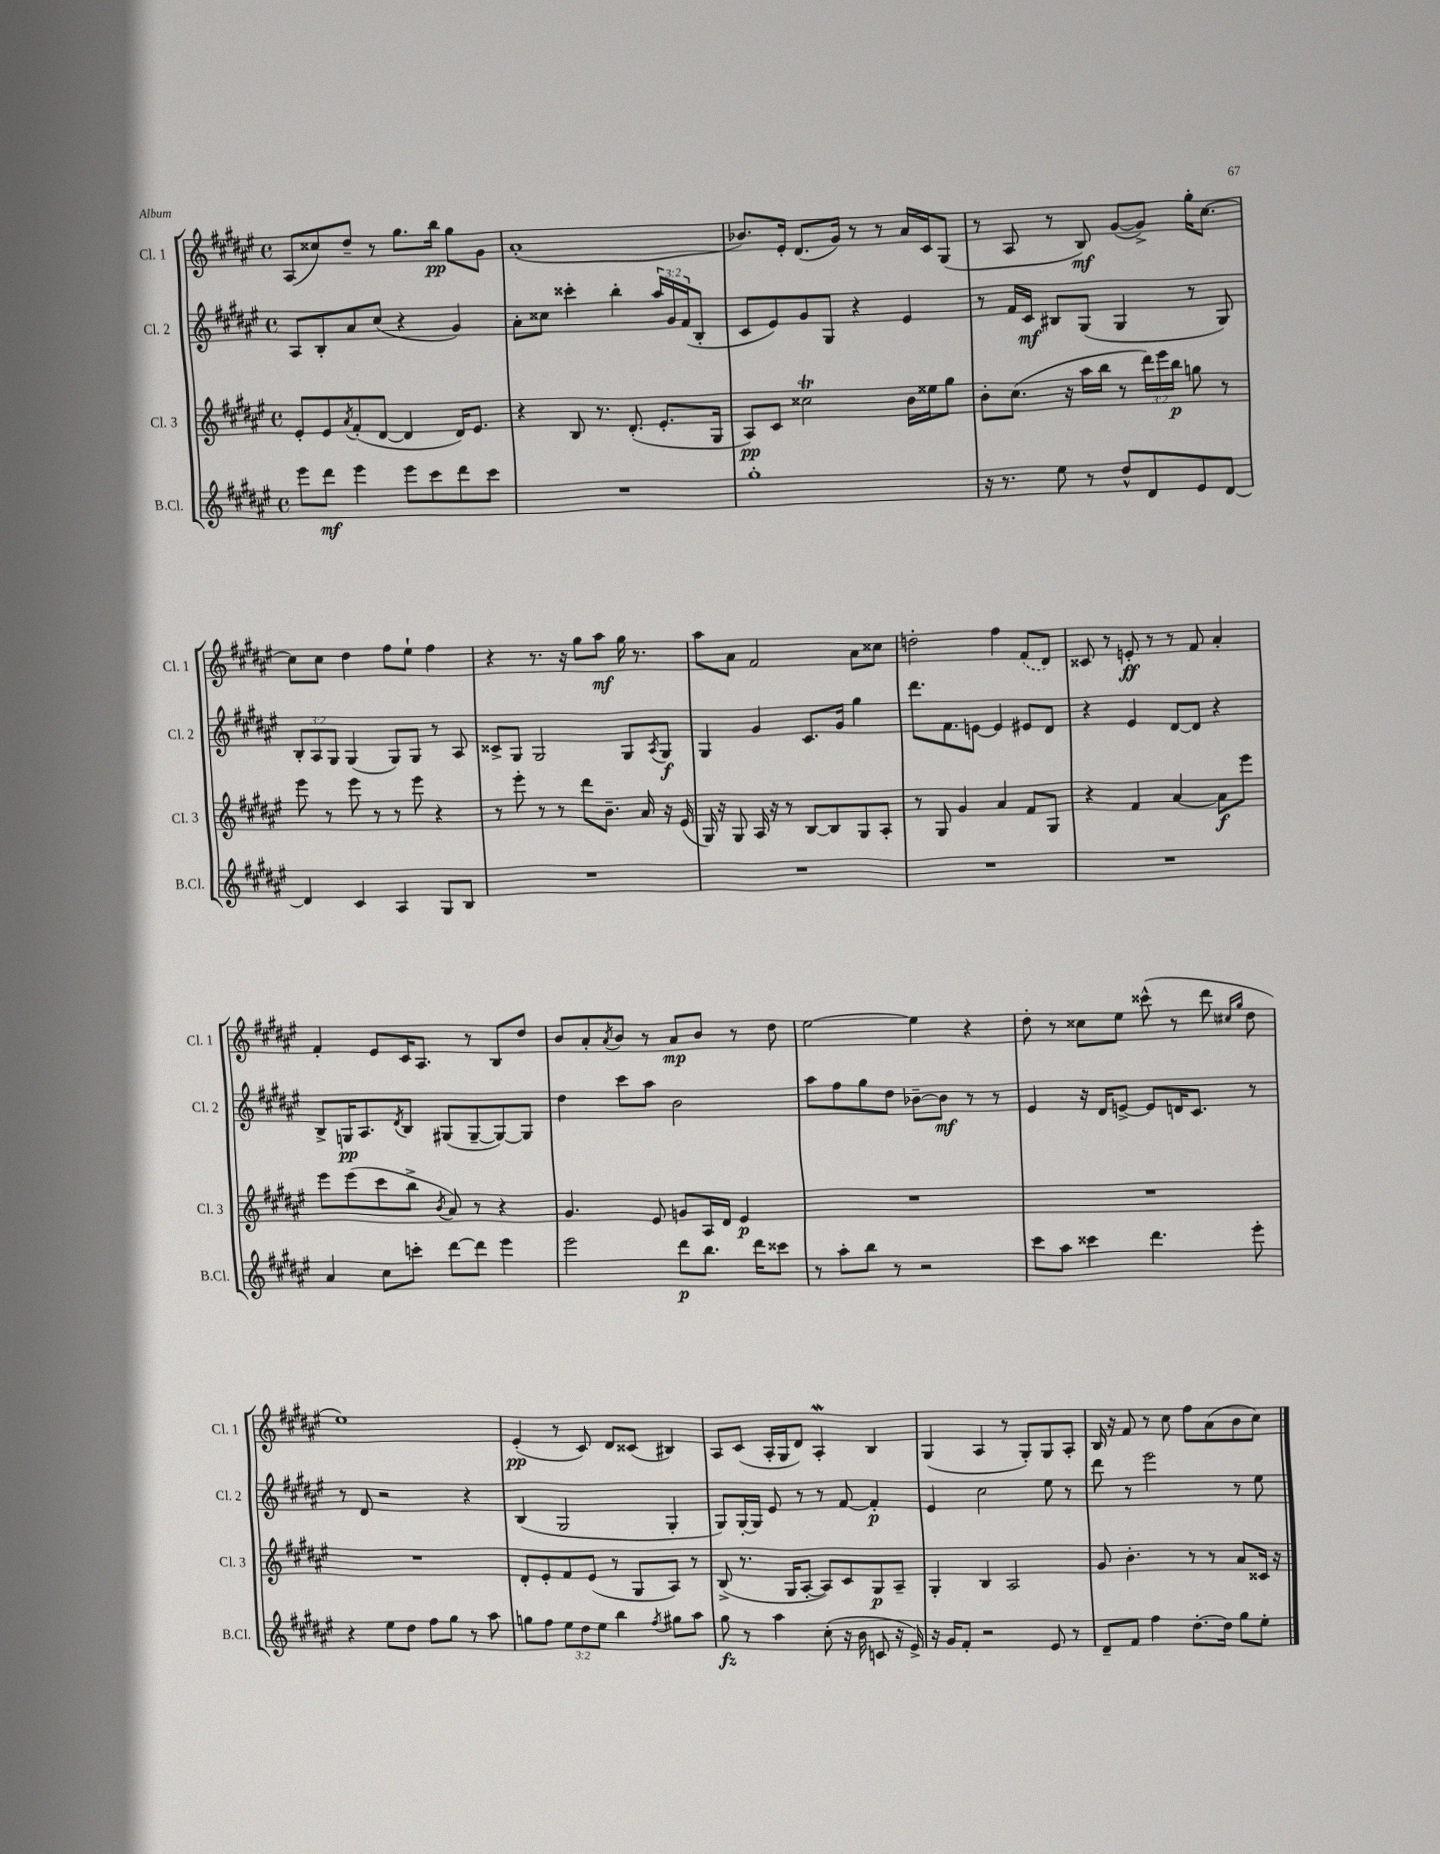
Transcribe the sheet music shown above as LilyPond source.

<<
\new StaffGroup <<
\new Staff = "s0" \with { instrumentName = "Cl. 1" shortInstrumentName = "Cl. 1" } {
    \clef treble \key fis \major \defaultTimeSignature \time 4/4
    ais8( cisis''8) dis''8-- r8 gis''8. b''16\pp gis''8 gis'8 |
    ais'1-.( |
    bes'8.) eis'16-. dis'8.( gis'16) r8 r8 ais'16 cis'16 gis8( |
    r8 ais8 r8 b8\mf) gis'8~( gis'8->) gis''16-. cis''8.~ |
    cis''8 cis''8 dis''4 fis''8 eis''8-! fis''4 |
    r4 r8. r16 gis''8 ais''8\mf gis''16 r8. |
    ais''8 ais'8 fis'2 ais'8 cisis''8 |
    d''2-. fis''4 \once \slurDashed fis'8( dis'8) |
    cisis'8 r8 e'8-.\ff r8 r8 fis'8 ais'4-. |
    fis'4-. eis'8 cis'16 ais8. r8 b8 dis''8 |
    b'8 ais'8-. \acciaccatura { ais'8 } b'8 r8 ais'8\mp b'8 r8 dis''8 |
    eis''2~ eis''4 r4 |
    dis''8-. r8 cisis''8 eis''8 cisis'''8-^( r8 dis'''8 \grace { cis''16 gis''16 } dis''8 |
    eis''1) |
    eis'4-.\pp( r8 cis'8) dis'8 cisis'8( bis4) |
    ais8 cis'8( ais16-. gis16 dis'8) ais4-.\mordent b4 |
    gis4( ais4 r8 gis8-.) gis8 ais8-. |
    b16 r16 fis'8 r8 cis''8 fis''8 ais'8( b'8 cis''8) \bar "|." |
}
\new Staff = "s1" \with { instrumentName = "Cl. 2" shortInstrumentName = "Cl. 2" } {
    \clef treble \key fis \major \defaultTimeSignature \time 4/4 \override Staff.TupletNumber.text = #tuplet-number::calc-fraction-text
    ais8 b8-. ais'8 cis''8( r4 gis'4) |
    ais'8-. cisis''8 cisis'''4-. b''4-. \tuplet 3/2 { ais''16 gis'16 fis'16( } b8-. |
    cis'8 eis'8) gis'8 gis8 r4 eis'4 |
    r8 fis'16 cis'16\mf bis8 gis8( gis4 r8 gis8) |
    \tuplet 3/2 { b8-. ais8 gis8 } gis4( gis8) gis8 r8 ais8 |
    cisis'8-> gis8 gis2 gis8 \acciaccatura { ais8 } gis8\f |
    gis4 gis'4 cis'8. gis'16 gis''4 |
    dis'''8. fis'8. e'8~ e'4 eis'8 dis'8 |
    r4 eis'4 dis'8~ dis'8 r4 |
    b8-> g16\pp ais8. \acciaccatura { dis'8 } b8 gis8( gis8~-- gis8~) gis8 |
    dis''4 cis'''8 ais''8 b'2 |
    ais''8 fis''8 gis''8 dis''8 bes'8~-- bes'8\mf r8 r8 |
    eis'4 r16 dis'16 e'8~-> e'8 d'16 cis'8. r8 |
    r8 dis'8 r2 r4 |
    b4( gis2 gis4-. |
    gis8) gis16~-. gis16 eis'8 r8 r8 fis'8~ fis'4-.\p |
    eis'4 cis''2 eis''8 r8 |
    dis'''8 r8 eis'''2 r8 eis''8 \bar "|." |
}
\new Staff = "s2" \with { instrumentName = "Cl. 3" shortInstrumentName = "Cl. 3" } {
    \clef treble \key fis \major \defaultTimeSignature \time 4/4 \override Staff.TupletNumber.text = #tuplet-number::calc-fraction-text
    eis'8-. eis'8 \acciaccatura { ais'8 } fis'8-.( dis'8~ dis'4 dis'16) eis'8. |
    r4 b8 r8. dis'8.-.( eis'8.-. gis16 |
    ais8\pp) cis'8 cisis''2\trill b'16 eisis''16 gis''8 |
    b'8-. cis''8.( r16 ais''16 b''16 r8 \tuplet 3/2 { dis'''16) eis'''16 b''16\p } g''8 r8 |
    eis'''8 r8 eis'''8 r8 r8 eis'''8 r4 |
    r8 eis'''8-. r8 r8 dis'''8 b'8.-- ais'16 r16 eis'16( |
    gis16) r16 gis8 ais16 r16 r8 b8~ b8 gis8 ais8-. |
    r8 gis8 gis'4 ais'4 fis'8 gis8 |
    r4 fis'4 ais'4~ ais'8\f eis'''8 |
    eis'''8 eis'''8( cis'''8 b''8-> \acciaccatura { b'8 } ais'8) r8 r4 |
    gis'4. eis'8 g'8 ais16 dis'16 eis'4\p |
    R1 |
    R1 |
    R1 |
    dis'8-. eis'8-. fis'8 eis'8( r8 gis8 ais8) r8 |
    b8->( r8. gis16 ais8~-. ais8) cis'8 gis8\p ais8-- |
    gis4-. b4 ais2 |
    gis'8 b'4.-. r8 r8 ais'8 cisis'16 r16 \bar "|." |
}
\new Staff = "s3" \with { instrumentName = "B.Cl." shortInstrumentName = "B.Cl." } {
    \clef treble \key fis \major \defaultTimeSignature \time 4/4 \override Staff.TupletNumber.text = #tuplet-number::calc-fraction-text
    eis'''8 dis'''8\mf eis'''4 eis'''8 cis'''8 dis'''8 cis'''8 |
    R1 |
    gis''1-. |
    r16 r8. eis''8 r8 dis''8-^ dis'8 eis'8 dis'8~ |
    dis'4 cis'4 ais4 gis8 b8 |
    R1 |
    R1 |
    R1 |
    R1 |
    ais'4 cis''8 c'''8-. dis'''8~ dis'''8 eis'''4 |
    eis'''2 dis'''8\p b''8. dis'''16 cisis'''8 |
    r8 ais''8-. b''8 r8 r2 |
    cis'''8 ais''8 cisis'''4 dis'''4. eis'''8-. |
    r4 eis''8 dis''8 fis''8 gis''8 r8 ais''8 |
    g''8 fis''8 \tuplet 3/2 { eis''8 dis''8 eis''8 } b''4 \acciaccatura { fis''8 } gis''8 ais''8 |
    gis''8\fz r8 ais''4 cis''8-.( r16 b'16 c'8 r16 eis'16->) |
    r16 gis'16 fis'8-. r2 eis'8 r8 |
    dis'8-- fis'8 fis''4 dis''8.~-. dis''16 gis''8 eis''8-. \bar "|." |
}
>>
>>
\layout { \context { \Score \remove "Bar_number_engraver" } }
